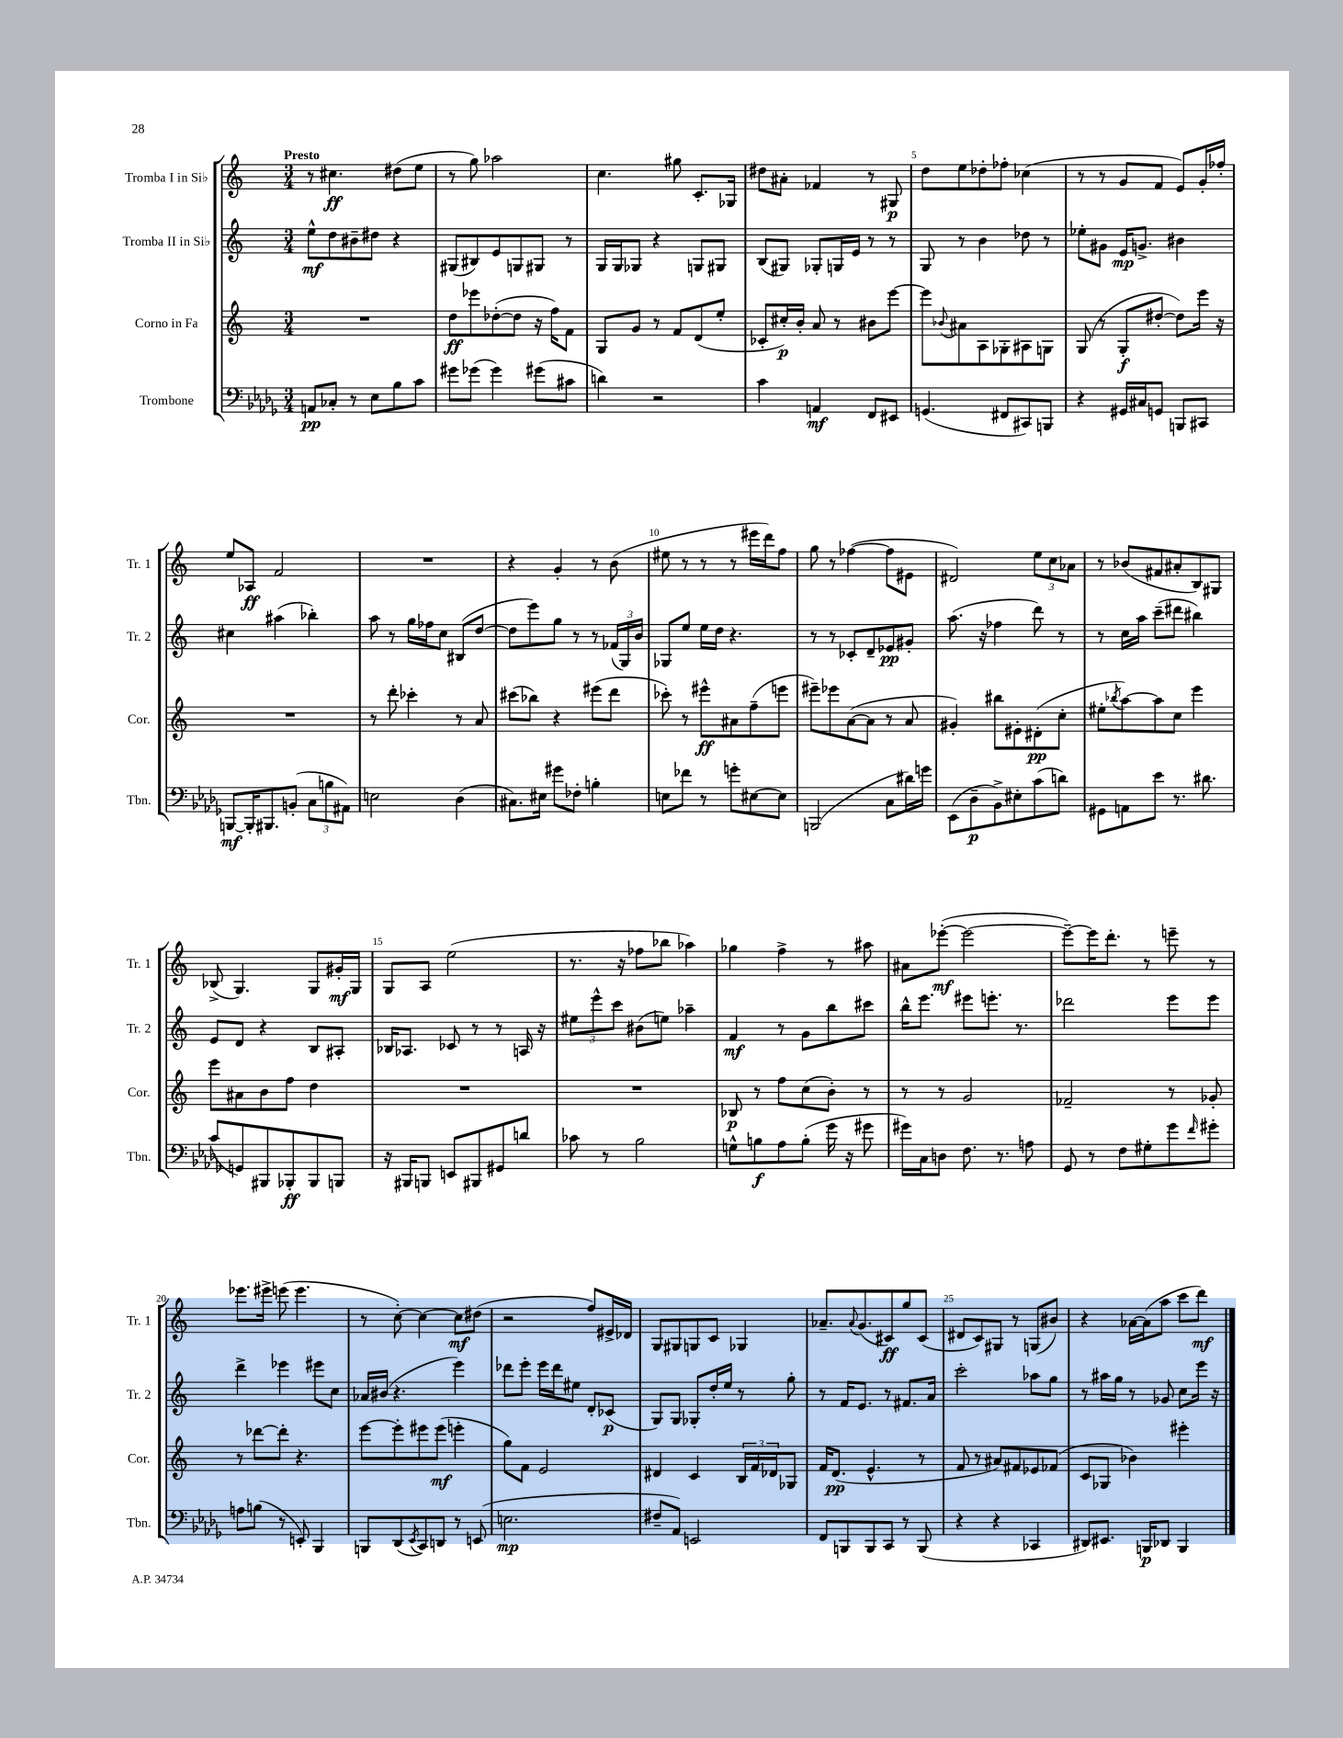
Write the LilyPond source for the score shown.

<<
\new StaffGroup <<
\new Staff = "s0" \with { instrumentName = "Tromba I in Sib" shortInstrumentName = "Tr. 1" } {
    \clef treble \key c \major \numericTimeSignature \time 3/4 \tempo "Presto"
    r8 cis''4.\ff dis''8( e''8 |
    r8 g''8) aes''2 |
    c''4. gis''8 c'8.-. ges16 |
    dis''8 ais'8-. fes'4 r8 gis8\p |
    d''8 e''8 des''8-. fes''8-. ces''4( |
    r8 r8 g'8 f'8 e'8) g'16-. fes''16-. |
    e''8 aes8\ff f'2 |
    R2. |
    r4 g'4-. r8 b'8( |
    eis''8 r8 r8 r8 eis'''16 d'''16) f''8 |
    g''8 r8 fes''4~( fes''8 eis'8 |
    dis'2) \tuplet 3/2 { e''8 c''8 aes'8 } |
    r8 bes'8( fis'8 ais'8-. b8) gis8 |
    bes8->( g4.) g8 gis'16-.\mf g16 |
    g8 a8 e''2( |
    r8. r16 fes''8 bes''8 aes''4) |
    ges''4 f''4-> r8 ais''8 |
    ais'8 ees'''8~-.\mf( ees'''2~ |
    ees'''8~--) ees'''16 d'''8.-. r8 e'''8-- r8 |
    ees'''8. eis'''16-> e'''8( e'''4. |
    r8 c''8~-.) c''4~ c''8\mf dis''8( |
    r2 f''8) eis'16-> des'16 |
    g8 gis8 g8 c'8 ges4 |
    aes'8.-- \appoggiatura { aes'8 } g'8.( cis'8\ff) g''8 cis'8( |
    dis'8 c'8) gis8 r8 g8( bis'8) |
    r4 aes'16~ aes'16( a''8 c'''8 d'''8\mf) \bar "|." |
}
\new Staff = "s1" \with { instrumentName = "Tromba II in Sib" shortInstrumentName = "Tr. 2" } {
    \clef treble \key c \major \numericTimeSignature \time 3/4
    e''8-^\mf d''8 bis'8-- dis''8 r4 |
    gis8( bis8) e'8 g8 gis8 r8 |
    g16 g16 ges8 r4 g8 gis8 |
    b8( gis8) ges8-. g16 e'16 r8 r8 |
    g8 r8 b'4 des''8 r8 |
    ees''8-. gis'8 e'16\mp g'8.-> bis'4 |
    cis''4 ais''4( bes''4-.) |
    a''8 r8 g''16 fes''16 c''8 bis8( d''8~ |
    d''8 e'''8) g''8 r8 r8 \tuplet 3/2 { fes'16( g16) b'16 } |
    ges8 e''8 e''16 d''16 r4. |
    r8 r8 ces'8-. d'8-- ees'8\pp gis'8-. |
    a''8.( r16 fes''4 d'''8) r8 |
    r8 c''16 a''16 c'''8--( dis'''8 bis''4) |
    e'8 d'8 r4 b8 ais8-. |
    bes16 aes8. ces'8 r8 r8 a16 r16 |
    \tuplet 3/2 { eis''8 e'''8-^ c'''8 } bis'8( e''8) aes''4-- |
    f'4\mf r8 g'8 b''8 cis'''8 |
    b''16-^ e'''8. eis'''8 e'''8.-. r8. |
    des'''2 e'''8 e'''8 |
    d'''4-> ees'''4 eis'''8 c''8 |
    aes'16 bis'16( r4. e'''4) |
    des'''8 e'''8-. e'''16 des'''16 eis''8 d'8-. ces'8\p( |
    g8) g8 ges8-. d''16-. e''16 r8 g''8-. |
    r8 f'16 e'8. r8 fis'8. a'16 |
    c'''2-. aes''8 g''8 |
    r8 ais''16 g''16 r8 ges'8 c''8 e'''16 r16 \bar "|." |
}
\new Staff = "s2" \with { instrumentName = "Corno in Fa" shortInstrumentName = "Cor." } {
    \clef treble \key c \major \numericTimeSignature \time 3/4
    R2. |
    d''8\ff ees'''8 des''8~-.( des''8 r16 f''16) f'8 |
    g8 g'8 r8 f'8 d'8( e''8-. |
    ces'8-. cis''16-.\p) b'16-. a'8 r8 bis'8 e'''8~ |
    e'''8 \appoggiatura { bes'8 } ais'8 a8 ges8-. ais8 g8 |
    g8( r8 g8-.\f dis''8~-. dis''8) e'''16 r16 |
    R2. |
    r8 d'''8-. ces'''4-. r8 a'8 |
    cis'''8( bes''8) r4 eis'''8( d'''8 |
    ces'''8-.) r8 eis'''8-^\ff ais'8 f''8--( e'''8 |
    eis'''8--) ees'''8 a'8~( a'8 r8 a'8 |
    gis'4-.) bis''8 eis'8-. dis'8-.\pp( c''8-. |
    eis''8-. \acciaccatura { bes''8 } a''8~) a''8 c''8 e'''4 |
    e'''8 ais'8 b'8 f''8 d''4 |
    R2. |
    R2. |
    bes8\p r8 f''8 c''8( b'8-.) r8 |
    r8 r8 g'2 |
    fes'2-- r8 ges'8-. |
    r8 des'''8~ des'''8-. r4. |
    e'''8~ e'''8-. eis'''8 eis'''8\mf( e'''4-. |
    g''8) f'8 e'2 |
    dis'4 c'4 \tuplet 3/2 { b16 f'16 des'16 } ges8 |
    f'16 d'8.\pp( e'4.-^ r8 |
    f'8 r8 ais'8) fis'8 ees'8 fes'8( |
    c'8 ges8 bes'4) eis'''4-. \bar "|." |
}
\new Staff = "s3" \with { instrumentName = "Trombone" shortInstrumentName = "Tbn." } {
    \clef bass \key des \major \numericTimeSignature \time 3/4
    a,8\pp ces8-. r8 ees8 bes8 c'8 |
    gis'8 ges'8( ges'4) gis'8( cis'8 |
    d'4) r2 |
    c'4 a,4\mf f,8 eis,8 |
    g,4.( fis,8 cis,8) b,,8 |
    r4 gis,16 cis16 g,8 b,,8 cis,8 |
    b,,8~\mf b,,16-. bis,,8. b,8-.( \tuplet 3/2 { c8 b8 ais,8) } |
    e2 des4( |
    cis8.) eis16 gis'8 fes8-. b4-. |
    e8 fes'8 r8 g'8-. eis8~ eis8 |
    b,,2( c8 dis'16) g'16 |
    ees,8( des8--\p bes,8->) eis8-. c'8( d'8) |
    gis,8 a,8 ees'8 r8. dis'8. |
    c'8( g,8) bis,,8 bes,,8-.\ff bes,,8 b,,8 |
    r16 bis,,16 b,,8 e,8 bis,,8 gis,8 d'8 |
    ces'8 r8 bes2 |
    g8-^ b8\f aes8 b8-.( ges'16 r16 gis'8 |
    gis'16) c16 d8 f8. r8. a8 |
    ges,8 r8 f8 gis8-. ges'8 \grace { f'16 } gis'8-. |
    a8 b8( r8 e,8-.) bes,,4 |
    b,,8 des,8( \acciaccatura { ees,8 } c,8) d,8 r8 e,8( |
    e2.\mp |
    fis8-- aes,8) e,2 |
    f,8 b,,8 b,,8 c,8 r8 b,,8( |
    r4 r4 ces,4 |
    dis,8) eis,8. b,,16\p des,8 b,,4 \bar "|." |
}
>>
>>
\layout { \context { \Score \override BarNumber.break-visibility = ##(#f #t #t) barNumberVisibility = #(every-nth-bar-number-visible 5) } }
